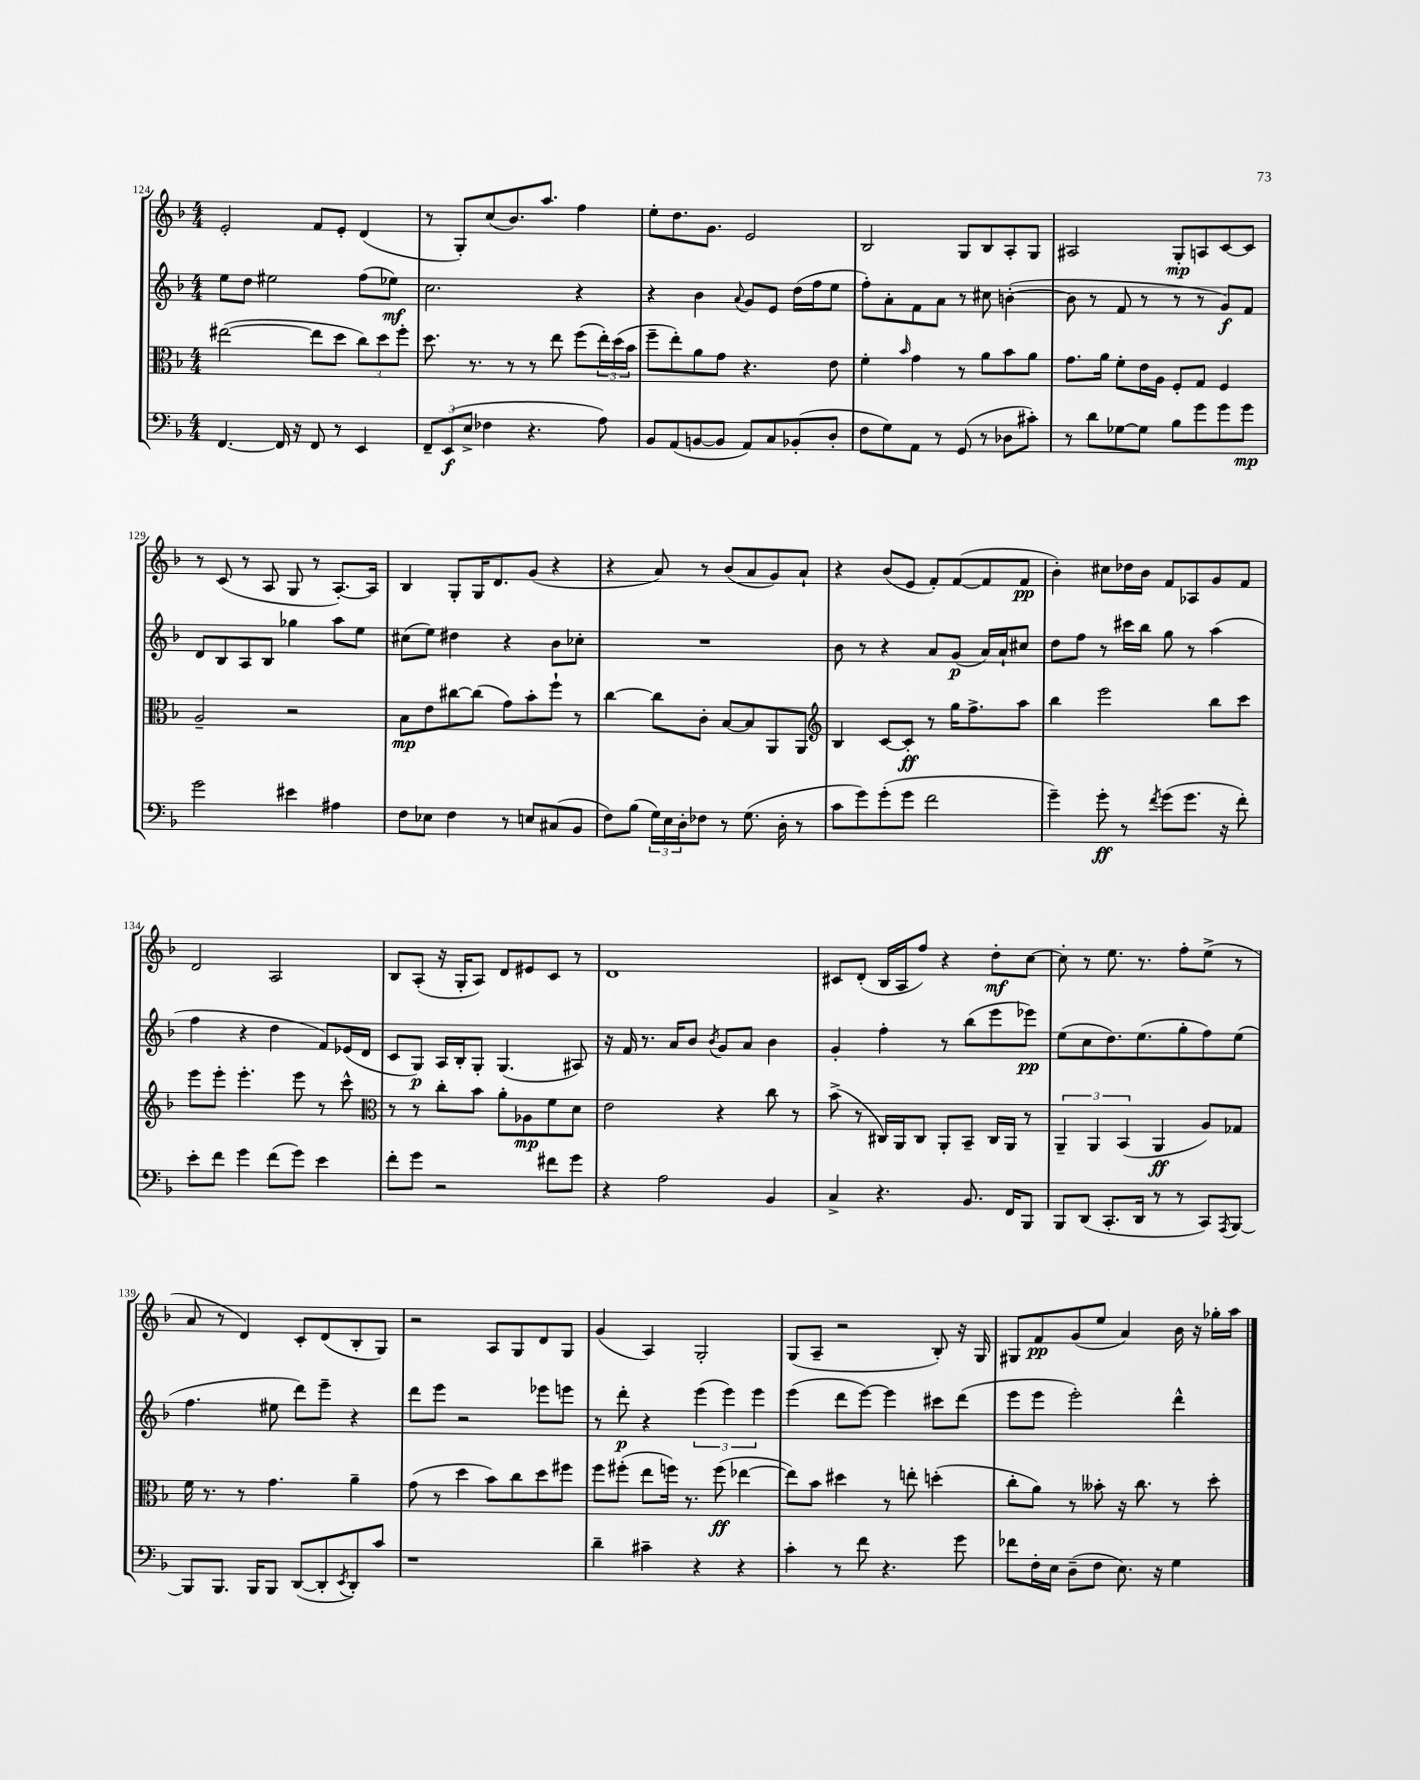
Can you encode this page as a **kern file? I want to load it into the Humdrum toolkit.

**kern	**dynam	**kern	**dynam	**kern	**dynam	**kern	**dynam
*part4	*part4	*part3	*part3	*part2	*part2	*part1	*part1
*staff4	*staff4	*staff3	*staff3	*staff2	*staff2	*staff1	*staff1
*clefF4	*	*clefC3	*	*clefG2	*	*clefG2	*
*k[b-]	*	*k[b-]	*	*k[b-]	*	*k[b-]	*
*M4/4	*	*M4/4	*	*M4/4	*	*M4/4	*
=124	=124	=124	=124	=124	=124	=124	=124
[4.FF/	.	([2ee#X\	.	8ee\L	.	2e'/	.
.	.	.	.	8dd\J	.	.	.
.	.	.	.	2ee#X\	.	.	.
16FF/]	.	.	.	.	.	.	.
16r	.	.	.	.	.	.	.
8FF/	.	8ee#\L]	.	.	.	8f/L	.
8r	.	8dd\J	.	.	.	8e'/J	.
4EE/	.	12cc\L)	.	(8ff\L	.	(4d/	.
.	.	12dd\	.	.	.	.	.
.	.	.	.	8ee-X\J)	mf	.	.
.	.	12ff'\J	.	.	.	.	.
=125	=125	=125	=125	=125	=125	=125	=125
12FF~/L	.	8.dd\	.	2.cc\	.	8r	.
(12EE/	f	.	.	.	.	.	.
.	.	.	.	.	.	8G'/L)	.
12E^/J	.	.	.	.	.	.	.
.	.	8.r	.	.	.	.	.
4F-X\	.	.	.	.	.	(8cc/	.
.	.	8r	.	.	.	8.b-/)	.
4.r	.	8r	.	.	.	.	.
.	.	.	.	.	.	8.aa/J	.
.	.	8ee\	.	.	.	.	.
.	.	(8ff\L	.	4r	.	4ff\	.
8A\)	.	24ee'\L)	.	.	.	.	.
.	.	(24dd\	.	.	.	.	.
.	.	24b-\JJ	.	.	.	.	.
=126	=126	=126	=126	=126	=126	=126	=126
8BB-/L	.	8ff~\L	.	4r	.	8ee'\L	.
(8AA/	.	8ee'\)	.	.	.	8.dd\	.
[8BBn/	.	8a\	.	4b-\	.	.	.
.	.	.	.	.	.	8.g\J	.
8BB/J]	.	8g\J	.	.	.	.	.
.	.	.	.	8qqa/	.	.	.
8AA/L)	.	4.r	.	8g/L	.	2e/	.
8C/	.	.	.	8e/J	.	.	.
(8BB-X'/	.	.	.	(16dd\LL	.	.	.
.	.	.	.	16ff\J	.	.	.
8D'/J	.	8e\	.	8ee\J	.	.	.
=127	=127	=127	=127	=127	=127	=127	=127
8F\L	.	4f'\	.	8ff'\L)	.	2B-/	.
8G\)	.	.	.	8a'\	.	.	.
.	.	16qqb-/	.	.	.	.	.
8AA\J	.	4g\	.	8f\	.	.	.
8r	.	.	.	8a\J	.	.	.
(8GG/	.	8r	.	8r	.	8G/L	.
8r	.	8a\L	.	8cc#X\	.	8B-/	.
8D-X\L	.	8b-\	.	([4bn'\	.	8A'/	.
8c#X'\J)	.	8a\J	.	.	.	8G/J	.
=128	=128	=128	=128	=128	=128	=128	=128
8r	.	8.g\L	.	8b\]	.	2A#X/	.
8d\L	.	.	.	8r	.	.	.
.	.	16a\Jk	.	.	.	.	.
[8G-X\	.	8f'\L	.	8f/	.	.	.
8G-\J]	.	16e\L	.	8r	.	.	.
.	.	16A\JJ	.	.	.	.	.
8B-\L	.	8F'/L	.	8r	.	8G'/L	mp
8g\	.	8G/J	.	8r	.	8An/	.
8g\	.	4F/	.	8g/L)	f	[8c/	.
8g\J	mp	.	.	8f/J	.	8c/J]	.
!!LO:LB:g=z
=129	=129	=129	=129	=129	=129	=129	=129
2g\	.	2A~/	.	8d/L	.	8r	.
.	.	.	.	8B-/	.	(8c/	.
.	.	.	.	8A/	.	8r	.
.	.	.	.	8B-/J	.	8A/	.
4e#X\	.	2r	.	4gg-X\	.	8G/	.
.	.	.	.	.	.	8r	.
4A#X\	.	.	.	8aa\L	.	[8.A'/L)	.
.	.	.	.	8ee\J	.	.	.
.	.	.	.	.	.	16A/Jk]	.
=130	=130	=130	=130	=130	=130	=130	=130
8F\L	.	8B-\L	mp	(8cc#X\L	.	4B-/	.
8E-X\J	.	8e\	.	8ee\J)	.	.	.
4F\	.	[8cc#X\	.	4dd#X\	.	8G'/L	.
.	.	(8cc#\J]	.	.	.	16G/K	.
.	.	.	.	.	.	8.d/	.
8r	.	8g\L)	.	4r	.	.	.
8En/L	.	8b-'\	.	.	.	(8g/J	.
(8C#X/	.	8ff`\J	.	8b-\L	.	4r	.
8BB-/J	.	8r	.	8cc-X'\J	.	.	.
=131	=131	=131	=131	=131	=131	=131	=131
8F\L)	.	[4cc\	.	1r	.	4r	.
(8B-\J	.	.	.	.	.	.	.
24G\LL)	.	8cc\L]	.	.	.	8a/)	.
24E\	.	.	.	.	.	.	.
24D'\J	.	.	.	.	.	.	.
8F-X\J	.	8c'\J	.	.	.	8r	.
8r	.	[8B-/L	.	.	.	(8b-/L	.
(8.G\	.	8B-/]	.	.	.	8a/	.
.	.	8AA/	.	.	.	8g/)	.
16D'\	.	.	.	.	.	.	.
8r	.	8AA/J	.	.	.	8a`/J	.
=132	=132	=132	=132	=132	=132	=132	=132
*	*	*clefG2	*	*	*	*	*
8c\L	.	4B-/	.	8b-\	.	4r	.
8g\)	.	.	.	8r	.	.	.
(8g'\	.	[8c/L	.	4r	.	(8b-/L	.
8g\J	.	8c'/J]	ff	.	.	8e/J	.
2f\	.	8r	.	8a/L	.	8f'/L)	.
.	.	16gg\KL	.	(8g/J	p	([8f/	.
.	.	8.ff^\	.	.	.	.	.
.	.	.	.	16a/LL)	.	8f/]	.
.	.	.	.	16a`/J	.	.	.
.	.	8aa\J	.	8cc#X/J	.	8f/J	pp
=133	=133	=133	=133	=133	=133	=133	=133
4g~\)	.	4bb-\	.	8dd\L	.	4b-'\)	.
.	.	.	.	8ff\J	.	.	.
8g'\	ff	2eee\	.	8r	.	8cc#X\L	.
8r	.	.	.	16ccc#X\LL	.	16dd-X\L	.
.	.	.	.	16bb-\JJ	.	16b-\JJ	.
8qf/	.	.	.	.	.	.	.
(8g\L	.	.	.	8gg\	.	8f/L	.
8.g\J	.	.	.	8r	.	8A-X/	.
.	.	8bb-\L	.	(4aa\	.	8g/	.
16r	.	.	.	.	.	.	.
8f'\)	.	8ccc\J	.	.	.	8f/J	.
!!LO:LB:g=z
=134	=134	=134	=134	=134	=134	=134	=134
8e'\L	.	8eee\L	.	4ff\	.	2d/	.
8f\J	.	8eee'\J	.	.	.	.	.
4g\	.	4.eee'\	.	4r	.	.	.
(8f\L	.	.	.	4dd\	.	2A/	.
8g\J)	.	8eee\	.	.	.	.	.
4e\	.	8r	.	8f/L)	.	.	.
.	.	8ccc^^\	.	(16e-X/L	.	.	.
.	.	.	.	16d/JJ	.	.	.
=135	=135	=135	=135	=135	=135	=135	=135
*	*	*clefC3	*	*	*	*	*
8f'\L	.	8r	.	8c/L	.	8B-/L	.
8g\J	.	8r	.	8G/J)	p	(8A'/J	.
2r	.	8cc'\L	.	16A/LL	.	16r	.
.	.	.	.	16B-'/J	.	16G'/KL	.
.	.	8b-\J	.	8G'/J	.	8A/J)	.
.	.	8a'\L	.	(4.G/	.	8d/L	.
.	.	8A-X\	mp	.	.	8e#X/	.
8f#X\L	.	8f\	.	.	.	8c/J	.
8g\J	.	8d\J	.	8A#X/)	.	8r	.
=136	=136	=136	=136	=136	=136	=136	=136
4r	.	2e\	.	16r	.	1d	.
.	.	.	.	16f/	.	.	.
.	.	.	.	8.r	.	.	.
2A\	.	.	.	.	.	.	.
.	.	.	.	16a/KL	.	.	.
.	.	.	.	8b-/J	.	.	.
.	.	.	.	8qb-/	.	.	.
.	.	4r	.	8g/L	.	.	.
.	.	.	.	8a/J	.	.	.
4BB-/	.	8cc\	.	4b-\	.	.	.
.	.	8r	.	.	.	.	.
=137	=137	=137	=137	=137	=137	=137	=137
4C^/	.	(8b-^\	.	4g'/	.	8c#X/L	.
.	.	8r	.	.	.	(8d'/J	.
4.r	.	16C#X/LL)	.	4ff'\	.	16B-/LL	.
.	.	16AA/J	.	.	.	16A/J	.
.	.	8C#/J	.	.	.	8ff/J)	.
.	.	8AA'/L	.	8r	.	4r	.
8.BB-/	.	8BB-~/J	.	(8bb-\L	.	.	.
.	.	16C#/LL	.	8eee\	.	8dd'\L	mf
16FF/KL	.	16AA/JJ	.	.	.	.	.
8BBB-/J	.	8r	.	8eee-X\J)	pp	[8cc\J	.
=138	=138	=138	=138	=138	=138	=138	=138
8BBB-/L	.	6AA~/	.	(8ee\L	.	8cc'\]	.
(8DD/J	.	.	.	8cc\	.	8r	.
.	.	6AA/	.	.	.	.	.
8.CC'/L	.	.	.	8.dd\)	.	8.ee\	.
.	.	(6BB-/	.	.	.	.	.
16DD/Jk	.	.	.	(8.ee\	.	8.r	.
8r	.	4AA/	ff	.	.	.	.
8r	.	.	.	8gg'\	.	8ff'\L	.
8CC/L)	.	8A/L)	.	8ff\)	.	(8ee^\J	.
8qAAA/	.	.	.	.	.	.	.
[8BBB-/J	.	8G-X/J	.	(8ee\J	.	8r	.
!!LO:LB:g=z
=139	=139	=139	=139	=139	=139	=139	=139
8BBB-/L]	.	16f\	.	4.ff\	.	8a/	.
.	.	8.r	.	.	.	.	.
8.BBB-/J	.	.	.	.	.	8r	.
.	.	8r	.	.	.	4d/)	.
16BBB-/KL	.	.	.	.	.	.	.
8BBB-/J	.	4.g\	.	8ee#X\	.	.	.
([8DD/L	.	.	.	8ddd\L)	.	8c'/L	.
8DD'/]	.	.	.	8eee~\J	.	(8d/	.
8qEE/	.	.	.	.	.	.	.
8DD'/)	.	4a~\	.	4r	.	8B-'/	.
8c/J	.	.	.	.	.	8G/J)	.
=140	=140	=140	=140	=140	=140	=140	=140
1r	.	(8g\	.	8ddd\L	.	2r	.
.	.	8r	.	8eee\J	.	.	.
.	.	4dd\	.	2r	.	.	.
.	.	8b-\L)	.	.	.	8A/L	.
.	.	8cc\	.	.	.	8G/	.
.	.	8dd\	.	8eee-X\L	.	8d/	.
.	.	8ff#X\J	.	8eeen\J	.	8G/J	.
=141	=141	=141	=141	=141	=141	=141	=141
4d~\	.	8ff\L	.	8r	.	(4g/	.
.	.	(8ff#X'\J	.	8ddd'\	p	.	.
4c#X~\	.	8ee\L	.	4r	.	4A/)	.
.	.	16ffn\Jk)	.	.	.	.	.
.	.	8.r	.	.	.	.	.
4r	.	.	.	(6eee\	.	2G'/	.
.	.	(8ff\	ff	.	.	.	.
.	.	.	.	6eee\)	.	.	.
4r	.	[4ee-X\	.	.	.	.	.
.	.	.	.	6eee\	.	.	.
=142	=142	=142	=142	=142	=142	=142	=142
4c'\	.	8ee-\L])	.	(4eee\	.	(8G/L	.
.	.	8b-\J	.	.	.	8A~/J	.
8r	.	4dd#X\	.	8ddd\L	.	2r	.
8f\	.	.	.	[8eee\J)	.	.	.
4.r	.	8r	.	4eee\]	.	.	.
.	.	8een'\	.	.	.	.	.
.	.	(4ddn'\	.	8ccc#X\L	.	8B-'/)	.
8g\	.	.	.	(8ddd\J	.	16r	.
.	.	.	.	.	.	16G/	.
=143	=143	=143	=143	=143	=143	=143	=143
8f-X\L	.	8cc'\L	.	8eee\L	.	8G#X/L	.
16F'\L	.	8a\J)	.	8eee\J	.	8f/	pp
16E\JJ	.	.	.	.	.	.	.
(8D~\L	.	8r	.	2eee'\)	.	(8g/	.
8F\J	.	8b--X'\	.	.	.	8ee/J	.
8.E\)	.	16r	.	.	.	4a/)	.
.	.	8.cc\	.	.	.	.	.
16r	.	.	.	.	.	.	.
4G\	.	8r	.	4ddd^^\	.	16b-\	.
.	.	.	.	.	.	16r	.
.	.	8dd'\	.	.	.	16gg-X'\LL	.
.	.	.	.	.	.	16aa\JJ	.
==	==	==	==	==	==	==	==
*-	*-	*-	*-	*-	*-	*-	*-
